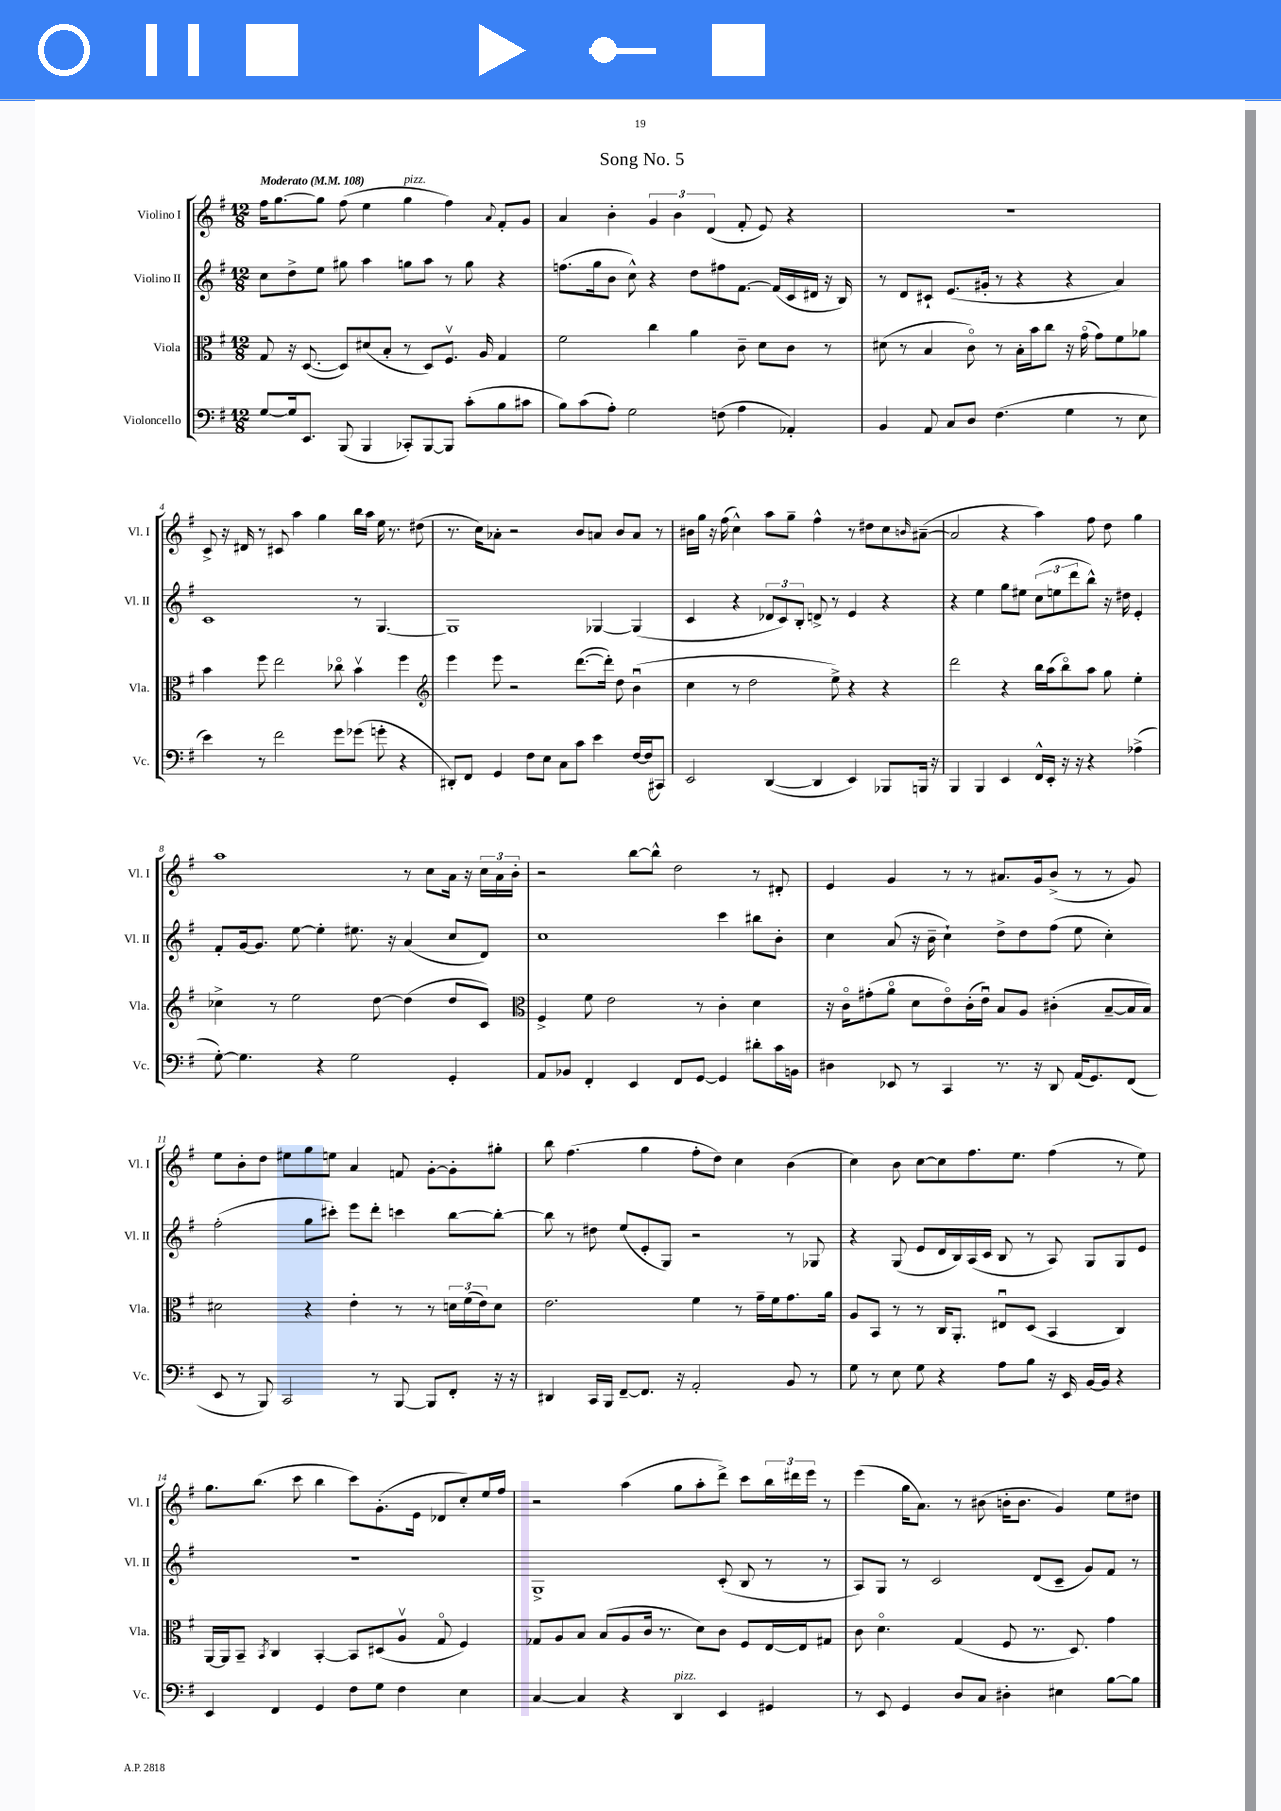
\header { title = "Song No. 5" }
<<
\new StaffGroup <<
\new Staff = "s0" \with { instrumentName = "Violino I" shortInstrumentName = "Vl. I" } {
    \clef treble \key g \major \numericTimeSignature \time 12/8 \tempo "Moderato" 4 = 108
    fis''16 g''8.~ g''8 fis''8( e''4 g''4^\markup { \italic "pizz." } fis''4) \appoggiatura { a'8 } fis'8-. g'8 |
    a'4 b'4-. \tuplet 3/2 { g'4 b'4 d'4( } fis'8-. e'8) r4 |
    R1. |
    c'8-> r16 dis'16 r8 cis'8 a''4 g''4 b''16 a''16 e''16 r8. dis''8( |
    r8. c''16) aes'8-. r2 b'8 a'8 b'8 a'8 r8 |
    bis'16 g''16 r16 fis''16( c''4-^) a''8 g''8-- fis''4-^ r8 dis''8 c''8 \grace { b'16 } ais'8~--( |
    ais'2 r4 a''4) fis''8 d''8 g''4 |
    a''1 r8 c''8 a'16 r16 \tuplet 3/2 { c''16 a'16 b'16-. } |
    r2 b''8~ b''8-^ d''2 r8 dis'8-. |
    e'4 g'4 r8 r8 ais'8. g'16 b'8->( r8 r8 g'8) |
    e''8 b'8-. d''8 eis''8 g''8 e''8 a'4 f'8 g'8~-. g'8-. gis''8-. |
    b''8 fis''4.( g''4 fis''8-. d''8) c''4 b'4( |
    c''4) b'8 c''8~ c''8 fis''8. e''8. fis''4( r8 e''8) |
    g''8. b''8.( c'''8 b''4 c'''8) g'8.-.( e'16 des'8 c''8-.) e''16 fis''16 |
    r2 a''4( g''8 a''8-. d'''8->) c'''8 \tuplet 3/2 { b''16 dis'''16 e'''16 } r8 |
    e'''4( g''16 a'8.) r8 bis'8( b'16-. b'8. g'4) e''8 dis''8 \bar "|." |
}
\new Staff = "s1" \with { instrumentName = "Violino II" shortInstrumentName = "Vl. II" } {
    \clef treble \key g \major \numericTimeSignature \time 12/8
    c''8 d''8-> e''8 gis''8 a''4 g''8 a''8 r8 g''8 r4 |
    f''8.( g''16 b'8 c''8-^) r4 d''8 fis''8 fis'8.~ fis'16( c'16 dis'16 r16 b16) |
    r8 d'8 cis'8-! e'8.( gis'16-. r8 r4 r4 a'4) |
    c'1 r8 g4.~ |
    g1 ges4~ ges4( |
    c'4 r4 \tuplet 3/2 { des'8 c'8) b8-. } d'8-> r8 e'4 r4 |
    r4 e''4 g''8 eis''8 \tuplet 3/2 { c''8( e''8 d'''8 } b''8-^) r16 dis''16 e'4-. |
    fis'8-. g'16~ g'8. e''8~ e''4-. eis''8. r16 a'4( c''8 d'8) |
    c''1 c'''4 bis''8 b'8-. |
    c''4 a'8( r16 b'16-- c''4-!) d''8-> d''8 fis''8( e''8 c''4-.) |
    fis''2-.( g''8 cis'''8-.) e'''8 d'''8-. c'''4 b''8~ b''8~-. |
    b''8 r8 dis''8 e''8( e'8-. g8) r2 r8 ges8 |
    r4 g8( e'8 d'16 b16) a16( c'16 b8 r8 a8) g8 g8 e'8 |
    R1. |
    g1-> c'8-.( b8 r8 r8 |
    a8) g8 r8 c'2 d'8( c'8-- g'8) fis'8 r8 \bar "|." |
}
\new Staff = "s2" \with { instrumentName = "Viola" shortInstrumentName = "Vla." } {
    \clef alto \key g \major \numericTimeSignature \time 12/8
    g8 r16 d8.~( d8) dis'8( b8-. r8 d8) fis8.\upbow a16 g4 |
    fis'2 c''4 a'4 c'8-- d'8 c'8 r8 |
    dis'8( r8 b4 c'8\flageolet) r8 b16-. b'16 c''8 r16 g'16\flageolet( g'8) fis'8 aes'8 |
    b'4 fis''8 e''2 ces''8\flageolet b'4\upbow fis''4 |
    \clef treble e'''4 e'''8 r2 d'''8.~( d'''16-.) d''8 b'4\downbow( |
    c''4 r8 d''2 e''8->) r4 r4 |
    d'''2 r4 b''16 a''16( b''8\flageolet) a''8 g''8 e''4-. |
    ces''4-> r8 e''2 d''8~ d''4( d''8 c'8) |
    \clef alto fis4-> fis'8 e'2 r8 c'4-. d'4 |
    r16 c'16\flageolet gis'8-.( a'8\flageolet d'8 e'8\flageolet) c'16-.( e'16\downbow) b8 a8 cis'4-.( b8~-- b16 b16) |
    dis'2 r4 e'4-. r8 r8 \tuplet 3/2 { d'16 fis'16( e'16) } d'8 |
    e'2. fis'4 r8 g'16-- fis'16 g'8. a'16 |
    a8 b,8 r8 r8 c16 a,8.-. eis8\downbow d8( b,4 c4) |
    a,16~ a,16 b,8-- \acciaccatura { b,8 } c4 b,4~-. b,8 dis8( a8\upbow g8\flageolet fis4) |
    ges8 a8 b8 b8( a8 c'16 r8. d'8) c'8 fis8 e16~ e16 gis8 |
    c'8 d'4.\flageolet g4( fis8 r8. d8.) g'4 \bar "|." |
}
\new Staff = "s3" \with { instrumentName = "Violoncello" shortInstrumentName = "Vc." } {
    \clef bass \key g \major \numericTimeSignature \time 12/8
    g8~ g16 e,8. b,,8( b,,4 ces,8-.) b,,8~ b,,8 c'8-.( b8 cis'8 |
    b8) c'8( a8-.) g2 f8( a4 aes,4-.) |
    b,4 a,8 c8 d8 fis4.( g4 r8 e8 |
    e'4) r8 fis'2 g'8 ges'8( g'8-. r4 |
    dis,8-.) fis,8 g,4 fis8 e8 c8 c'8 e'4 fis16~ fis16( cis,8) |
    e,2 d,4~( d,4 e,4) bes,,8 b,,16 r16 |
    b,,4 b,,4 e,4 fis,16-^ e,16-. r16 r16 r4 aes4->( |
    g8~-.) g4. r4 g2 g,4-. |
    a,8 bes,8 fis,4-. e,4 fis,8 g,8~ g,4 dis'8-. c'16 b,16 |
    dis4 ees,8 r8 c,4 r8. r16 d,8 a,16( g,8.) fis,8( |
    e,8 r8 b,,8) c,2 r8 b,,8~ b,,8 fis,8-. r16 r16 |
    dis,4 c,16 b,,16 fis,8~-- fis,8. r16 a,2-. b,8 r8 |
    g8 r8 e8 g8 r4 a8 b8 r16 e,16 b,16~ b,16 r4 |
    e,4 fis,4 g,4 fis8 g8 fis4 e4 |
    c4~ c4 r4 d,4^\markup { \italic "pizz." } e,4 gis,4 |
    r8 e,8 g,4 d8 c8 dis4-. eis4 b8~ b8 \bar "|." |
}
>>
>>
